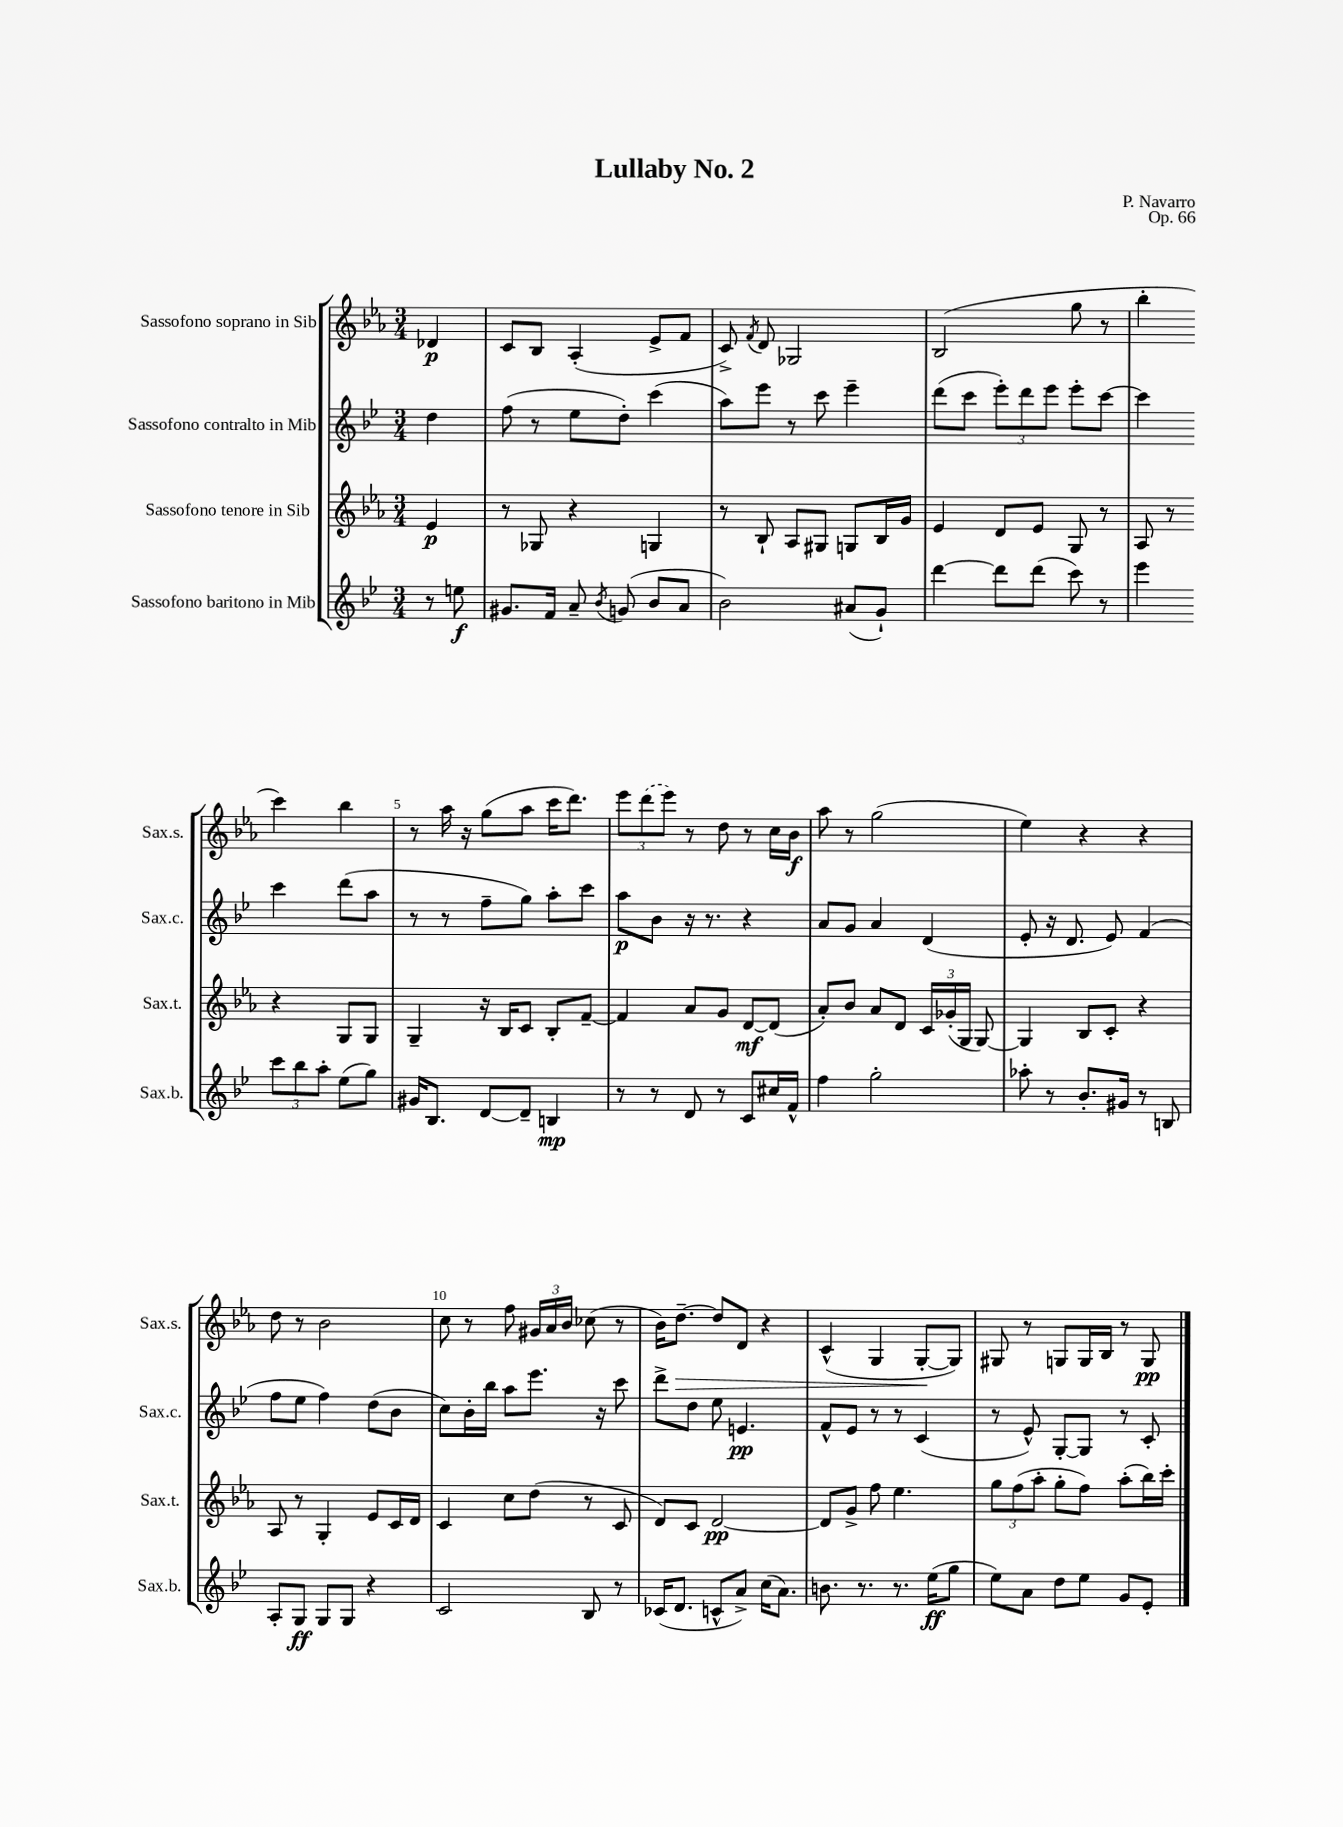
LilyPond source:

\header { title = "Lullaby No. 2" composer = "P. Navarro" opus = "Op. 66" }
<<
\new StaffGroup <<
\new Staff = "s0" \with { instrumentName = "Sassofono soprano in Sib" shortInstrumentName = "Sax.s." } {
    \clef treble \key ees \major \numericTimeSignature \time 3/4 \partial 4
    \autoBeamOff des'4\p |
    c'8[ bes8] aes4-.( ees'8[-> f'8] |
    c'8->) \acciaccatura { f'8 } d'8 ges2 |
    bes2( g''8 r8 |
    bes''4-. c'''4) bes''4 |
    r8 aes''16 r16 g''8[( aes''8] c'''16[ d'''8.]) |
    \tuplet 3/2 { ees'''8[ \once \slurDashed d'''8( ees'''8]) } r8 d''8 r8 c''16[ bes'16]\f |
    aes''8 r8 g''2( |
    ees''4) r4 r4 |
    d''8 r8 bes'2 |
    c''8 r8 f''8 \tuplet 3/2 { gis'16[ aes'16 bes'16] } ces''8( r8 |
    bes'16[) d''8.]~--\> d''8[ d'8] r4 |
    c'4-^( g4 g8[~-.\! g8]) |
    gis8 r8 g8[ g16 bes16] r8 g8\pp \bar "|." |
}
\new Staff = "s1" \with { instrumentName = "Sassofono contralto in Mib" shortInstrumentName = "Sax.c." } {
    \clef treble \key bes \major \numericTimeSignature \time 3/4 \partial 4
    \autoBeamOff d''4 |
    f''8( r8 ees''8[ d''8]-.) c'''4( |
    a''8[) ees'''8] r8 c'''8 ees'''4-- |
    d'''8[( c'''8] \tuplet 3/2 { ees'''8[-.) d'''8 ees'''8] } ees'''8[-. c'''8]~ |
    c'''4 c'''4 d'''8[( a''8] |
    r8 r8 f''8[-- g''8]) a''8[-. c'''8] |
    a''8[\p bes'8] r16 r8. r4 |
    a'8[ g'8] a'4 d'4( |
    ees'8-. r16 d'8. ees'8) f'4( |
    f''8[ ees''8] f''4) d''8[( bes'8] |
    c''8[) bes'16-. bes''16] a''8[ ees'''8.] r16 c'''8 |
    d'''8[-> d''8] ees''8 e'4.\pp |
    f'8[-^ ees'8] r8 r8 c'4( |
    r8 ees'8-^) g8[~-. g8] r8 c'8-. \bar "|." |
}
\new Staff = "s2" \with { instrumentName = "Sassofono tenore in Sib" shortInstrumentName = "Sax.t." } {
    \clef treble \key ees \major \numericTimeSignature \time 3/4 \partial 4
    \autoBeamOff ees'4\p |
    r8 ges8 r4 g4 |
    r8 bes8-! aes8[ gis8] g8[ bes16 g'16] |
    ees'4 d'8[ ees'8] g8 r8 |
    aes8 r8 r4 g8[ g8] |
    g4-- r16 bes16[ c'8] bes8[-. f'8]~-- |
    f'4 aes'8[ g'8] d'8[~\mf d'8]( |
    aes'8[-.) bes'8] aes'8[ d'8] \tuplet 3/2 { c'16[ ges'16-.( g16] } g8~) |
    g4 bes8[ c'8]-. r4 |
    aes8 r8 g4-. ees'8[ c'16 d'16] |
    c'4 c''8[ d''8]( r8 c'8 |
    d'8[) c'8] d'2~\pp |
    d'8[ g'8]-> f''8 ees''4. |
    \tuplet 3/2 { g''8[ f''8( aes''8]-. } g''8[-. f''8]) aes''8[-.( bes''16) c'''16]-. \bar "|." |
}
\new Staff = "s3" \with { instrumentName = "Sassofono baritono in Mib" shortInstrumentName = "Sax.b." } {
    \clef treble \key bes \major \numericTimeSignature \time 3/4 \partial 4
    \autoBeamOff r8 e''8\f |
    gis'8.[ f'16] a'8-- \acciaccatura { bes'8 } g'8( bes'8[ a'8] |
    bes'2) ais'8[( g'8]-!) |
    d'''4~ d'''8[ d'''8]( c'''8) r8 |
    ees'''4 \tuplet 3/2 { c'''8[ bes''8 a''8]-. } ees''8[( g''8]) |
    gis'16[ bes8.] d'8[~ d'8]-- b4\mp |
    r8 r8 d'8 r8 c'8[ cis''16 f'16]-^ |
    f''4 g''2-. |
    aes''8-. r8 bes'8.[-. gis'16] r8 b8 |
    a8[-. g8]\ff g8[ g8] r4 |
    c'2 bes8 r8 |
    ces'16[( d'8.] c'8[-^ a'8]->) c''16[( a'8.]) |
    b'8. r8. r8. ees''16[\ff( g''8] |
    ees''8[) a'8] d''8[ ees''8] g'8[ ees'8]-. \bar "|." |
}
>>
>>
\layout { \context { \Score \override BarNumber.break-visibility = ##(#f #t #t) barNumberVisibility = #(every-nth-bar-number-visible 5) } }
